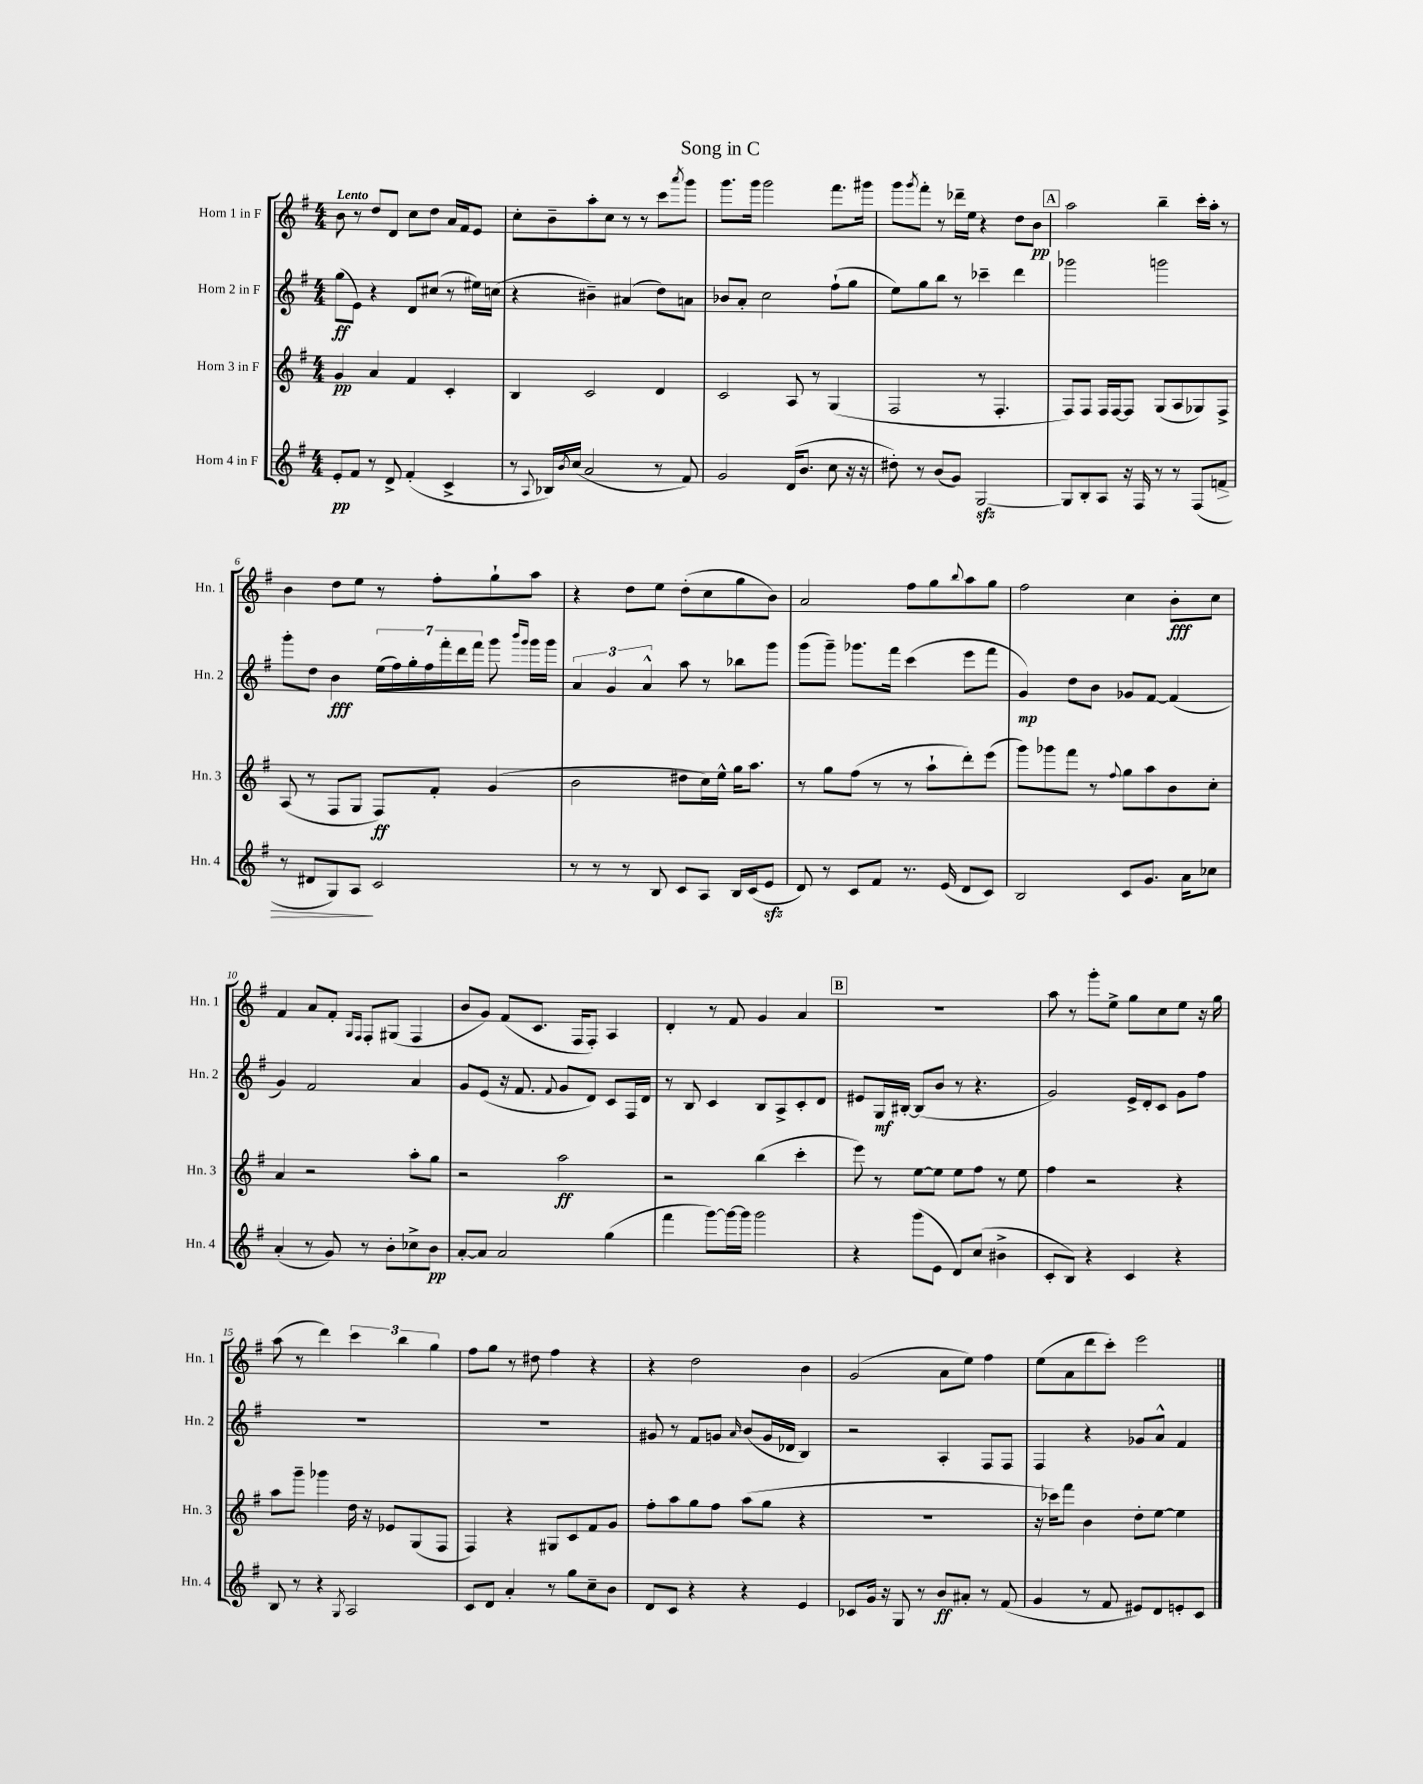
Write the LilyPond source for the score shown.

\header { title = "Song in C" }
<<
\new StaffGroup <<
\new Staff = "s0" \with { instrumentName = "Horn 1 in F" shortInstrumentName = "Hn. 1" } {
    \clef treble \key g \major \numericTimeSignature \time 4/4 \tempo "Lento"
    b'8 r8 d''8 d'8 c''8 d''8 a'16 fis'16 e'8 |
    c''8-. b'8-- a''8-. c''8 r8 r8 c'''8 \acciaccatura { a'''8 } g'''8 |
    g'''8. g'''16 g'''2 fis'''8. gis'''16 |
    g'''8 \acciaccatura { g'''8 } fis'''8-. r8 des'''16-- e''16 r4 d''8 b'8\pp |
    \mark \markup { \box "A" } a''2 b''4-- c'''16-. a''16-. r8 |
    b'4 d''8 e''8 r8 fis''8-. g''8-! a''8 |
    r4 d''8 e''8 d''8-.( c''8 g''8 b'8) |
    a'2 fis''8 g''8 \appoggiatura { b''8 } a''8 g''8 |
    fis''2 c''4 b'8-.\fff c''8 |
    fis'4 a'8 fis'8-. \grace { g16 fis16 } fis8-. gis8( fis4 |
    b'8 g'8) fis'8( c'8. fis16 fis8-.) a4 |
    d'4-. r8 fis'8 g'4 a'4 |
    \mark \markup { \box "B" } R1 |
    a''8 r8 g'''8-. e''8-> g''8 c''8 e''8 r16 g''16 |
    a''8( r8 d'''4) \tuplet 3/2 { c'''4 b''4 g''4 } |
    fis''8 g''8 r8 dis''8 fis''4 r4 |
    r4 d''2 b'4 |
    g'2( a'8 e''8) fis''4 |
    e''8( a'8 d'''8 c'''8-.) e'''2 \bar "|." |
}
\new Staff = "s1" \with { instrumentName = "Horn 2 in F" shortInstrumentName = "Hn. 2" } {
    \clef treble \key g \major \numericTimeSignature \time 4/4
    g''8\ff( e'8) r4 d'8 cis''8( r8 eis''16) c''16( |
    r4 bis'4--) ais'4( d''8) a'8 |
    bes'8 a'8-. c''2 fis''8-!( g''8 |
    e''8) g''8 b''8 r8 ces'''4-- d'''4 |
    \mark \markup { \box "A" } ges'''2 g'''2 |
    g'''8-. d''8 b'4\fff \tuplet 7/4 { e''16( fis''16) g''16-. fis''16 fis'''16-. d'''16 fis'''16 } g'''8 \grace { b'''16 g'''16 } g'''16 g'''16 |
    \tuplet 3/2 { a'4 g'4 a'4-^ } a''8 r8 bes''8 g'''8 |
    g'''8( g'''8--) ges'''8. fis'''16 c'''4( e'''8 fis'''8 |
    g'4\mp) d''8 b'8 ges'8 fis'8~ fis'4( |
    g'4) fis'2 a'4 |
    g'8 e'8( r16 fis'8. \appoggiatura { fis'8 } g'8 d'8) c'8 fis16 d'16 |
    r8 b8 c'4 b8 a8-> c'8-. d'8 |
    \mark \markup { \box "B" } eis'8 g16\mf bis16~-. bis8( b'8 r8 r4. |
    g'2) e'16-> d'16-. c'8 g'8 fis''8 |
    R1 |
    R1 |
    gis'8 r8 fis'8 g'8 \grace { a'16 } b'8( g'16 des'16 b4) |
    r2 a4-. fis8 fis8 |
    fis4 r4 ges'8 a'8-^ fis'4 \bar "|." |
}
\new Staff = "s2" \with { instrumentName = "Horn 3 in F" shortInstrumentName = "Hn. 3" } {
    \clef treble \key g \major \numericTimeSignature \time 4/4
    g'4\pp a'4 fis'4 c'4-. |
    b4 c'2 d'4 |
    c'2 a8 r8 g4( |
    fis2 r8 fis4.-. |
    \mark \markup { \box "A" } fis8) fis8 fis16 fis16~ fis8 g8( a8 ges8) fis8-> |
    a8( r8 fis8 g8 fis8\ff) fis'8-. g'4( |
    b'2 dis''8 c''16) e''16-^ g''16 a''8. |
    r8 g''8 fis''8( r8 r8 a''8-! d'''8-.) e'''8( |
    g'''8) ges'''8 fis'''8 r8 \appoggiatura { fis''8 } g''8 a''8 b'8 c''8-. |
    a'4 r2 a''8-. g''8 |
    r2 a''2\ff |
    r2 b''4( c'''4-. |
    \mark \markup { \box "B" } e'''8) r8 e''8~ e''8 e''8 fis''8 r8 e''8 |
    fis''4 r2 r4 |
    a''8 g'''8-- ges'''4 d''16 r16 ees'8 g8( fis8 |
    fis4) r4 gis8 c'8 fis'8 g'8 |
    fis''8-. a''8 g''8 fis''8 a''8( g''8 r4 |
    R1 |
    r16 ces'''16) fis'''8 b'4 d''8-. e''8~ e''4 \bar "|." |
}
\new Staff = "s3" \with { instrumentName = "Horn 4 in F" shortInstrumentName = "Hn. 4" } {
    \clef treble \key g \major \numericTimeSignature \time 4/4
    e'8-.\pp fis'8 r8 d'8-> fis'4-.( c'4-> |
    r8 \appoggiatura { a8 } bes16) \acciaccatura { b'8 } c''16( a'2 r8 fis'8) |
    g'2 d'16( b'8. c''8 r16 r16 |
    dis''8-.) r8 b'8( g'8) g2~\sfz |
    \mark \markup { \box "A" } g8 b8-. a8 r16 fis16 r8 r8 fis8( f'8\> |
    r8 dis'8 g8) a8\! c'2 |
    r8 r8 r8 b8 c'8 a8 b16 c'16( e'8\sfz |
    d'8) r8 c'8 fis'8 r8. e'16( d'8 c'8) |
    b2 c'8 g'8. a'16 ces''8 |
    a'4-.( r8 g'8) r8 b'8-. ces''8-> b'8\pp |
    a'8~-. a'8 a'2 g''4( |
    fis'''4 g'''8~) g'''16~ g'''16 g'''2 |
    \mark \markup { \box "B" } r4 g'''8( e'8 d'8) c''8( bis'4-> |
    c'8-. b8) r4 c'4 r4 |
    b8 r8 r4 \acciaccatura { g8 } a2 |
    c'8 d'8 a'4-. r8 g''8 c''8-- b'8 |
    d'8 c'8 r4 r4 e'4 |
    ces'8 g'16 r16 g8 r8 b'8\ff ais'8-. r8 fis'8( |
    g'4 r8 fis'8 eis'8) d'8 e'8-. c'8 \bar "|." |
}
>>
>>
